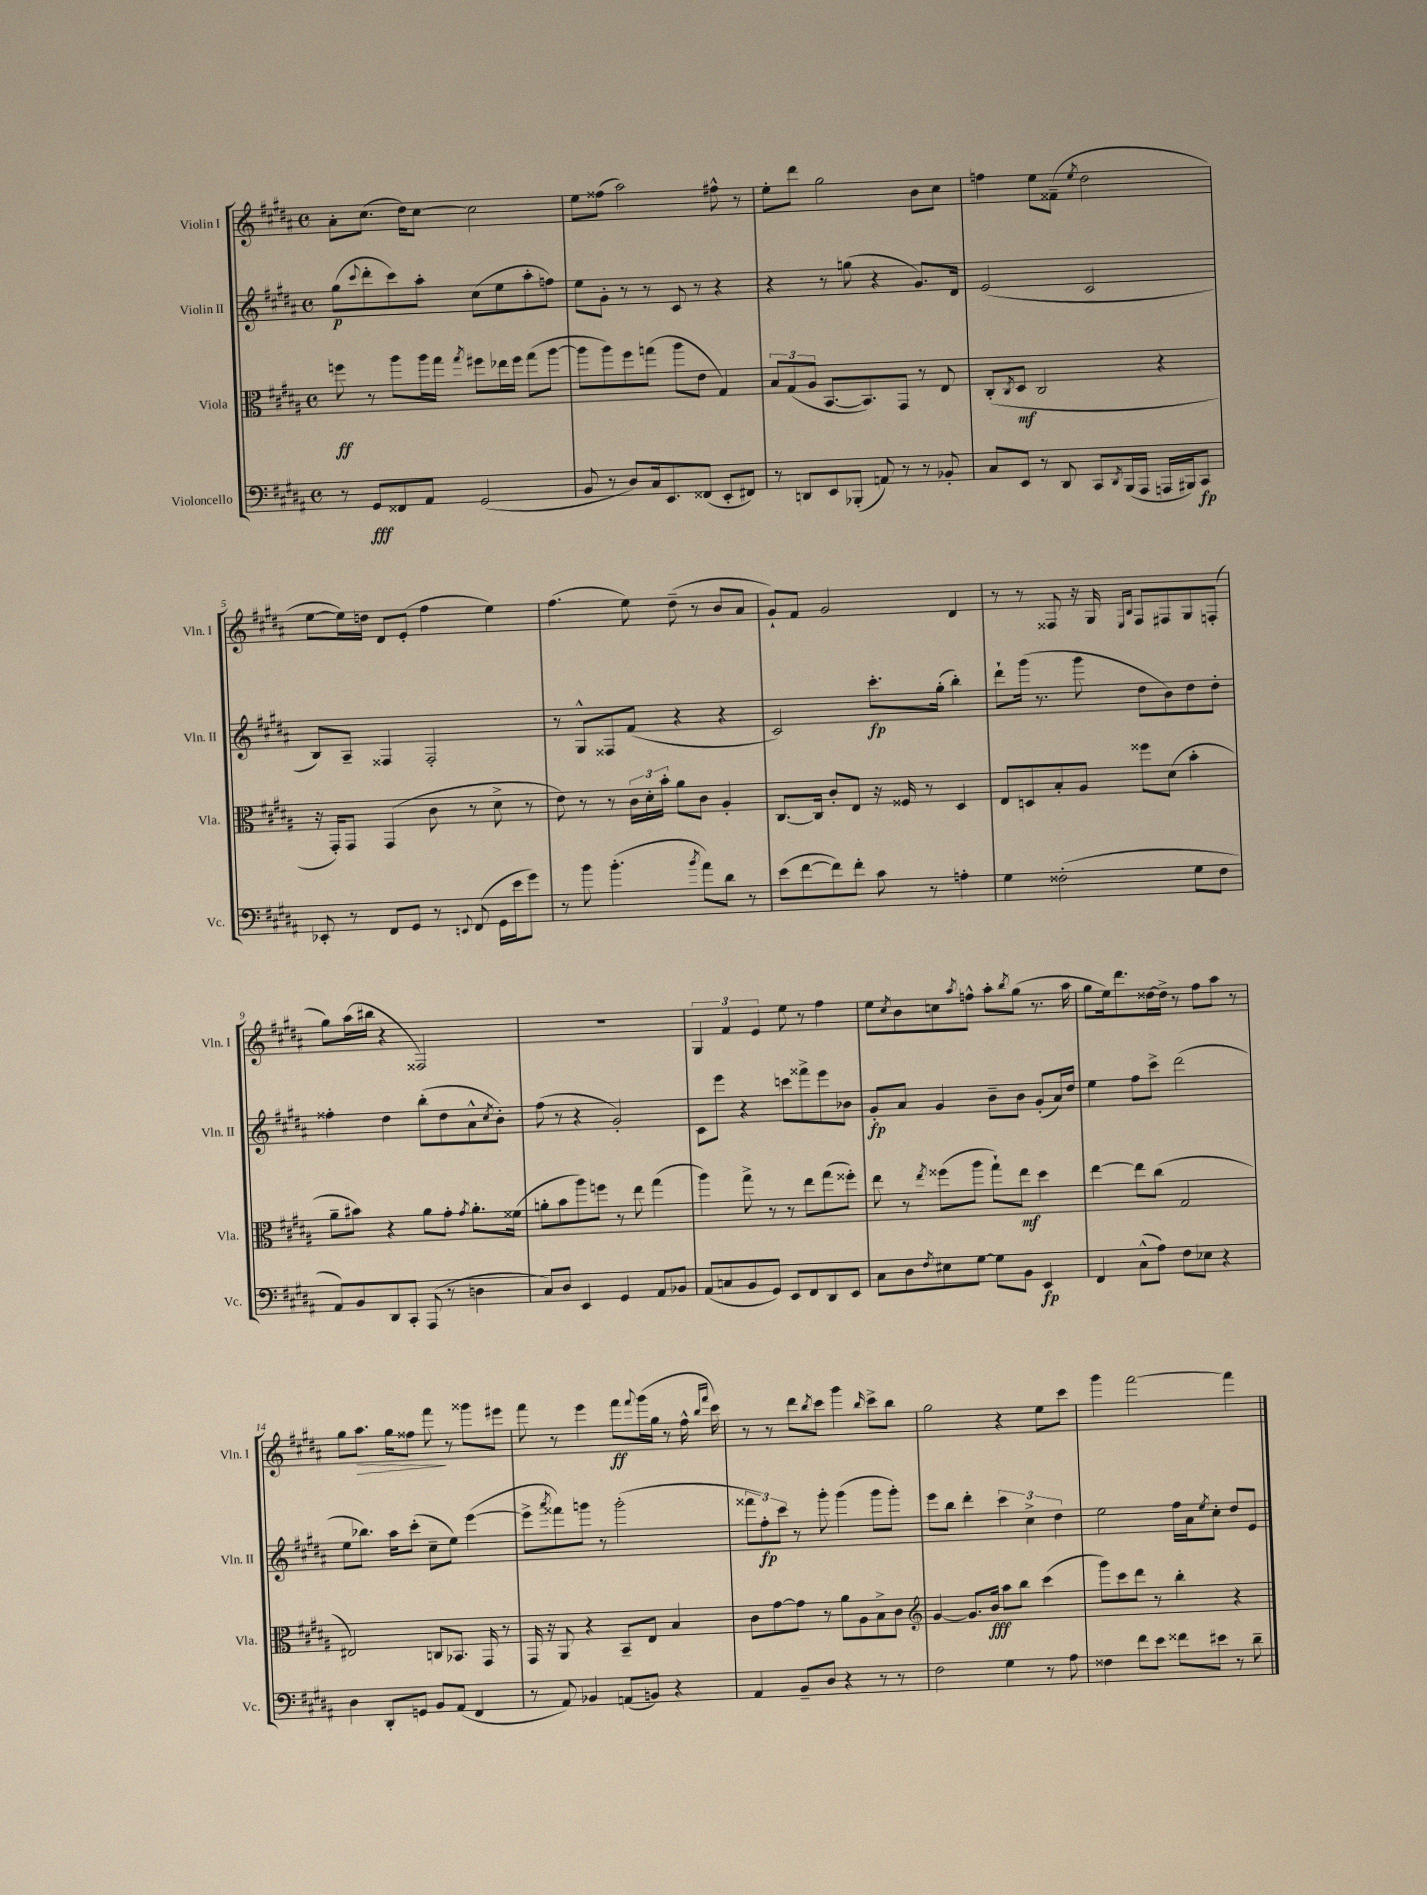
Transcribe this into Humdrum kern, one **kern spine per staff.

**kern	**dynam	**kern	**dynam	**kern	**dynam	**kern	**dynam
*part4	*part4	*part3	*part3	*part2	*part2	*part1	*part1
*staff4	*staff4	*staff3	*staff3	*staff2	*staff2	*staff1	*staff1
*I"Violoncello	*	*I"Viola	*	*I"Violin II	*	*I"Violin I	*
*I'Vc.	*	*I'Vla.	*	*I'Vln. II	*	*I'Vln. I	*
*clefF4	*	*clefC3	*	*clefG2	*	*clefG2	*
*k[f#c#g#d#a#]	*	*k[f#c#g#d#a#]	*	*k[f#c#g#d#a#]	*	*k[f#c#g#d#a#]	*
*M4/4	*	*M4/4	*	*M4/4	*	*M4/4	*
*met(c)	*	*met(c)	*	*met(c)	*	*met(c)	*
=1	=1	=1	=1	=1	=1	=1	=1
8r	.	8ffn\	ff	(8gg#\L	p	8a#'\L	.
.	.	.	.	8qqccc#/	.	.	.
8GG#/L	fff	8r	.	8ddd#'\	.	(8.cc#\J	.
8FF##X/	.	8aa#\L	.	8ccc#\)	.	.	.
.	.	.	.	.	.	16dd#\KL)	.
8AA#/J	.	16aa#\L	.	8aa#'\J	.	[8cc#\J	.
.	.	16gg#\JJ	.	.	.	.	.
.	.	8qgg#/	.	.	.	.	.
(2GG#/	.	8ff#X\L	.	(8cc#\L	.	2cc#\]	.
.	.	16ee-X\L	.	8ee\	.	.	.
.	.	16ff#\JJ	.	.	.	.	.
.	.	(8gg#\L	.	8aa#'\	.	.	.
.	.	[8aa#\J	.	8ffn\J)	.	.	.
=2	=2	=2	=2	=2	=2	=2	=2
8BB/	.	8aa#\L]	.	8ee\L	.	8ee\L	.
8r	.	8aa#\)	.	8g#'\J	.	(8ff##X\J	.
8D#/L)	.	8ff#\	.	8r	.	2aa#\)	.
16C#/k	.	(8ggn\J	.	8r	.	.	.
8.EE/	.	.	.	.	.	.	.
.	.	8aa#\L	.	8c#/	.	.	.
(8FF##X/J	.	8e\J	.	8r	.	.	.
8EE'/L	.	4G#/)	.	4r	.	8ff#X^^\	.
8FF#X/J)	.	.	.	.	.	8r	.
=3	=3	=3	=3	=3	=3	=3	=3
8r	.	12B/L	.	4r	.	8ee'\L	.
.	.	(12G#/	.	.	.	.	.
8DDn/L	.	.	.	.	.	8ddd#\J	.
.	.	12A#/J	.	.	.	.	.
8EE/	.	[8.BB/L	.	8r	.	2gg#\	.
(8BBB-X'/J	.	.	.	(8ggn\	.	.	.
.	.	8.BB/])	.	.	.	.	.
8AAn/)	.	.	.	4r	.	.	.
8r	.	8GG#/J	.	.	.	.	.
8r	.	8r	.	8.g#/L)	.	8b\L	.
8BB-X'/	.	8E/	.	.	.	8cc#\J	.
.	.	.	.	16d#/Jk	.	.	.
=4	=4	=4	=4	=4	=4	=4	=4
8C#/L	.	(8C#'/L	.	(2e/	.	4ffn\	.
.	.	8qC#/	.	.	.	.	.
8EE/J	.	8D#/J	mf	.	.	.	.
8r	.	2C#/	.	.	.	8ee\L	.
8DD#/	.	.	.	.	.	(8f##X~\J	.
.	.	.	.	.	.	8qee/	.
8CC#/L	.	.	.	2c#/	.	2dd#\	.
8qDD#/	.	.	.	.	.	.	.
(16BBB/L	.	.	.	.	.	.	.
16AAA#/JJ	.	.	.	.	.	.	.
16AAAn/LL	.	4r	.	.	.	.	.
16BBB#X/J)	.	.	.	.	.	.	.
8CC#/J	fp	.	.	.	.	.	.
!!LO:LB:g=z
=5	=5	=5	=5	=5	=5	=5	=5
8EE-X'/	.	16r	.	8B/L)	.	[8ee\L	.
.	.	16GG#'/KL)	.	.	.	.	.
8r	.	8GG#/J	.	8A#~/J	.	16ee\L])	.
.	.	.	.	.	.	16ddn\JJ	.
8FF#/L	.	(4GG#/	.	4F##X/	.	8d#/L	.
8GG#/J	.	.	.	.	.	(8e'/J	.
8r	.	8c#\	.	2F##'/	.	4ff#\	.
8qqEEn/	.	.	.	.	.	.	.
(8FF#/	.	8r	.	.	.	.	.
16GG#\LL	.	8d#^\	.	.	.	4ee\)	.
16e\J	.	.	.	.	.	.	.
8g#\J)	.	8r	.	.	.	.	.
=6	=6	=6	=6	=6	=6	=6	=6
8r	.	8e\)	.	8r	.	(4.ff#\	.
8b\	.	8r	.	8G#^^/L	.	.	.
(4.b'\	.	8r	.	8F##X/	.	.	.
.	.	24c#\LL	.	(8f#/J	.	8ee\)	.
.	.	24d#'\	.	.	.	.	.
.	.	24b'\JJ	.	.	.	.	.
.	.	8a#\L	.	4r	.	(8dd#~\	.
8qb/	.	.	.	.	.	.	.
8a#\L)	.	8c#\J	.	.	.	8r	.
8d#\J	.	4A#'/	.	4r	.	8b/L	.
8r	.	.	.	.	.	8a#/J	.
=7	=7	=7	=7	=7	=7	=7	=7
(8e\L	.	[8.C#/L	.	2c#/)	.	8g#`/L)	.
[8f#\	.	.	.	.	.	8f#/J	.
.	.	16C#/Jk]	.	.	.	.	.
8f#\])	.	8c#'/L	.	.	.	2g#/	.
8f#'\J	.	8E/J	.	.	.	.	.
8c#\	.	16r	.	8.ccc#'\L	fp	.	.
.	.	16F##X/	.	.	.	.	.
8r	.	8r	.	.	.	.	.
.	.	.	.	(16gg#'\Jk	.	.	.
4An'\	.	4D#/	.	4bb'\)	.	4d#/	.
=8	=8	=8	=8	=8	=8	=8	=8
4G#\	.	8E/L	.	8ddd#`\L	.	8r	.
.	.	8Dn/	.	(16ggg#\Jk	.	8r	.
.	.	.	.	8.r	.	.	.
(2F##X'\	.	8B'/	.	.	.	8F##X/	.
.	.	8A#/J	.	8ggg#\	.	16r	.
.	.	.	.	.	.	16G#/	.
.	.	.	.	.	.	16qqE/LL	.
.	.	.	.	.	.	16qqB/JJ	.
.	.	8ff##X\L	.	8dd#\L	.	8F##/L	.
.	.	(8d#\J	.	8b\)	.	8F#X/	.
8G#\L	.	4b'\	.	8dd#\	.	8G#/	.
8F##\J	.	.	.	8dd#'\J	.	(8Fn'/J	.
!!LO:LB:g=z
=9	=9	=9	=9	=9	=9	=9	=9
8AA#/L)	.	8a#~\L	.	4ff##X'\	.	8gg#\L)	.
8BB/	.	8b#X\J)	.	.	.	(16aa#\L	.
.	.	.	.	.	.	16bb#X\JJ	.
8DD#/	.	4r	.	4dd#\	.	4r	.
8CC#'/J	.	.	.	.	.	.	.
(8AAA#/	.	8a#\L	.	(8bb'\L	.	2F##X/)	.
8r	.	8g#'\J	.	8dd#\	.	.	.
.	.	8qg#/	.	.	.	.	.
4Dn\	.	8.a#'\L	.	8a#^^\	.	.	.
.	.	.	.	8qcc#/	.	.	.
.	.	.	.	8b'\J)	.	.	.
.	.	(16f##X\Jk	.	.	.	.	.
=10	=10	=10	=10	=10	=10	=10	=10
8C#/L)	.	8an'\L	.	(8ff#\	.	1r	.
8D#/J	.	8b\	.	8r	.	.	.
4EE/	.	8aa#\)	.	4r	.	.	.
.	.	8ffn\J	.	.	.	.	.
4GG#/	.	8r	.	2g#'/)	.	.	.
.	.	8ee\	.	.	.	.	.
8AA#/L	.	(4gg#\	.	.	.	.	.
8BB-X/J	.	.	.	.	.	.	.
=11	=11	=11	=11	=11	=11	=11	=11
(8AA#/L	.	4aa#\)	.	8c#\L	.	6G#/	.
8Cn/	.	.	.	8eee\J	.	.	.
.	.	.	.	.	.	6f#/	.
8BB/	.	8gg#^\	.	4r	.	.	.
.	.	.	.	.	.	6e/	.
8GG#/J)	.	8r	.	.	.	.	.
8EE/L	.	8r	.	8cccn\L	.	8ee\	.
8FF#/	.	8ee\L	.	8fff##X^\	.	8r	.
8DD#/	.	(8gg#\	.	8eee\	.	4ff#\	.
8EE/J	.	8ff##X'\J)	.	8b-X\J	.	.	.
=12	=12	=12	=12	=12	=12	=12	=12
8C#\L	.	8ee\	.	8g#'/L	fp	8ee\L	.
.	.	.	.	.	.	8qcc#/	.
8D#\	.	8r	.	8a#/J	.	8b\	.
8qF#/	.	8qee/	.	.	.	.	.
8E#X\	.	(8ff##X\L	.	4g#/	.	8ccn\	.
.	.	.	.	.	.	8qaa#/	.
[8G#\J	.	8aa#\J	.	.	.	8ffn^^\J	.
8G#\L]	.	8gg#`\L)	.	8b~\L	.	8aa#'\L	.
.	.	.	.	.	.	8qbb/	.
8BB\J	.	8ee\J	mf	8b\J	.	(8gg#\J	.
4EE/	fp	4dd#\	.	(8g#'/L	.	8.r	.
.	.	.	.	16a#/L)	.	.	.
.	.	.	.	16dd#/JJ	.	16aa#\	.
=13	=13	=13	=13	=13	=13	=13	=13
4FF#/	.	[4ee\	.	4ee\	.	8gg#\L	.
.	.	.	.	.	.	16ee\k)	.
.	.	.	.	.	.	8.ddd#\	.
(8C#^^\L	.	8ee\L]	.	8ff#\L	.	.	.
8A#\J)	.	(8cc#\J	.	8ccc#^\J	.	[16dd##X\L	.
.	.	.	.	.	.	16dd##^\JJ]	.
8F#\L	.	2G#/	.	(2ddd#\	.	8r	.
8E-X\J	.	.	.	.	.	8ff#\L	.
4r	.	.	.	.	.	8aa#\J	.
.	.	.	.	.	.	8r	.
!!LO:LB:g=z
=14	=14	=14	=14	=14	=14	=14	=14
4D#\	.	2E#X/)	.	8ee\L	.	8gg#\L	.
!	!	!	!	!	!	!	!LO:HP:b
.	.	.	.	8.bb-X\J)	.	8.aa#\J	>
8DD#'/L	.	.	.	.	.	.	.
.	.	.	.	16aa#\KL	.	16gg#\KL	.
8GGn/J	.	.	.	(8ccc#'\J	.	8ff##X\J	.
8BB/L	.	8Cn/L	.	8cc#~\L	.	8fff#\	.
(8AA#/J	.	8.BB-X/J	.	8ee\J)	.	8r	]
4FF#/	.	.	.	([4eee\	.	8ggg##X\L	.
.	.	16GG#/	.	.	.	.	.
.	.	8r	.	.	.	8eee#X\J	.
=15	=15	=15	=15	=15	=15	=15	=15
8r	.	16GG#/	.	8eee^\L]	.	8fff#\	.
.	.	16r	.	.	.	.	.
.	.	.	.	8qaaa#/	.	.	.
8AA#/)	.	8AA#/	.	8fff##X\)	.	8r	.
4BB-X/	.	4r	.	8gggn\J	.	4eee\	.
.	.	.	.	8r	.	.	.
(8AAn/L	.	8BB~/L	.	(2ggg'\	.	8fff#\L	ff
.	.	.	.	.	.	8qqfff#/	.
8BBn/J)	.	8E/J	.	.	.	(16ggg#\L	.
.	.	.	.	.	.	16gg#\JJ	.
4r	.	4B/	.	.	.	8r	.
.	.	.	.	.	.	16ff#^^\	.
.	.	.	.	.	.	16qqbb/LL	.
.	.	.	.	.	.	16qqfff#/JJ	.
.	.	.	.	.	.	16ccc#\)	.
=16	=16	=16	=16	=16	=16	=16	=16
4AA#/	.	8c#\L	.	12fff##X\L	.	8r	.
.	.	.	.	12ff#'\)	fp	.	.
.	.	[8g#\	.	.	.	8r	.
.	.	.	.	12ccc#\J	.	.	.
8BB~/L	.	8g#\J]	.	8r	.	8ddd#\L	.
.	.	.	.	.	.	8qbb/	.
8D#/J	.	8r	.	8ggg#'\	.	8ccc#\J	.
4r	.	8a#\L	.	(4ggg#\	.	4ggg#\	.
.	.	8A#\	.	.	.	.	.
.	.	.	.	.	.	16qqbb/	.
8r	.	8B^\	.	8ggg#\L	.	8ccc#^\L	.
8r	.	8c#\J	.	8ggg#'\J)	.	8bb\J	.
=17	=17	=17	=17	=17	=17	=17	=17
*	*	*clefG2	*	*	*	*	*
2F#\	.	[4g#/	.	8eee\L	.	2gg#\	.
.	.	.	.	8bb\J	.	.	.
.	.	8.g#/L]	.	4ddd#'\	.	.	.
.	.	16b/Jk	fff	.	.	.	.
4G#\	.	8aa#\L	.	6ccc#\	.	4r	.
.	.	8bb\J	.	.	.	.	.
.	.	.	.	6cc#^\	.	.	.
8r	.	(4ccc#\	.	.	.	8ee\L	.
.	.	.	.	6dd#\	.	.	.
8A#\	.	.	.	.	.	8ccc#\J	.
=18	=18	=18	=18	=18	=18	=18	=18
4F##X\	.	8ggg#\L)	.	2ee\	.	4ggg#\	.
.	.	8ccc#\	.	.	.	.	.
8f#\L	.	8ddd#\J	.	.	.	[2fff#\	.
8e\J	.	8r	.	.	.	.	.
8f##X\L	.	4bb'\	.	16ff#\LL	.	.	.
.	.	.	.	16a#\J	.	.	.
.	.	.	.	8qee/	.	.	.
8e#X\J	.	.	.	8cc#'\J	.	.	.
8r	.	4r	.	8dd#/L	.	4fff#\]	.
8d#~\	.	.	.	8e/J	.	.	.
==	==	==	==	==	==	==	==
*-	*-	*-	*-	*-	*-	*-	*-
